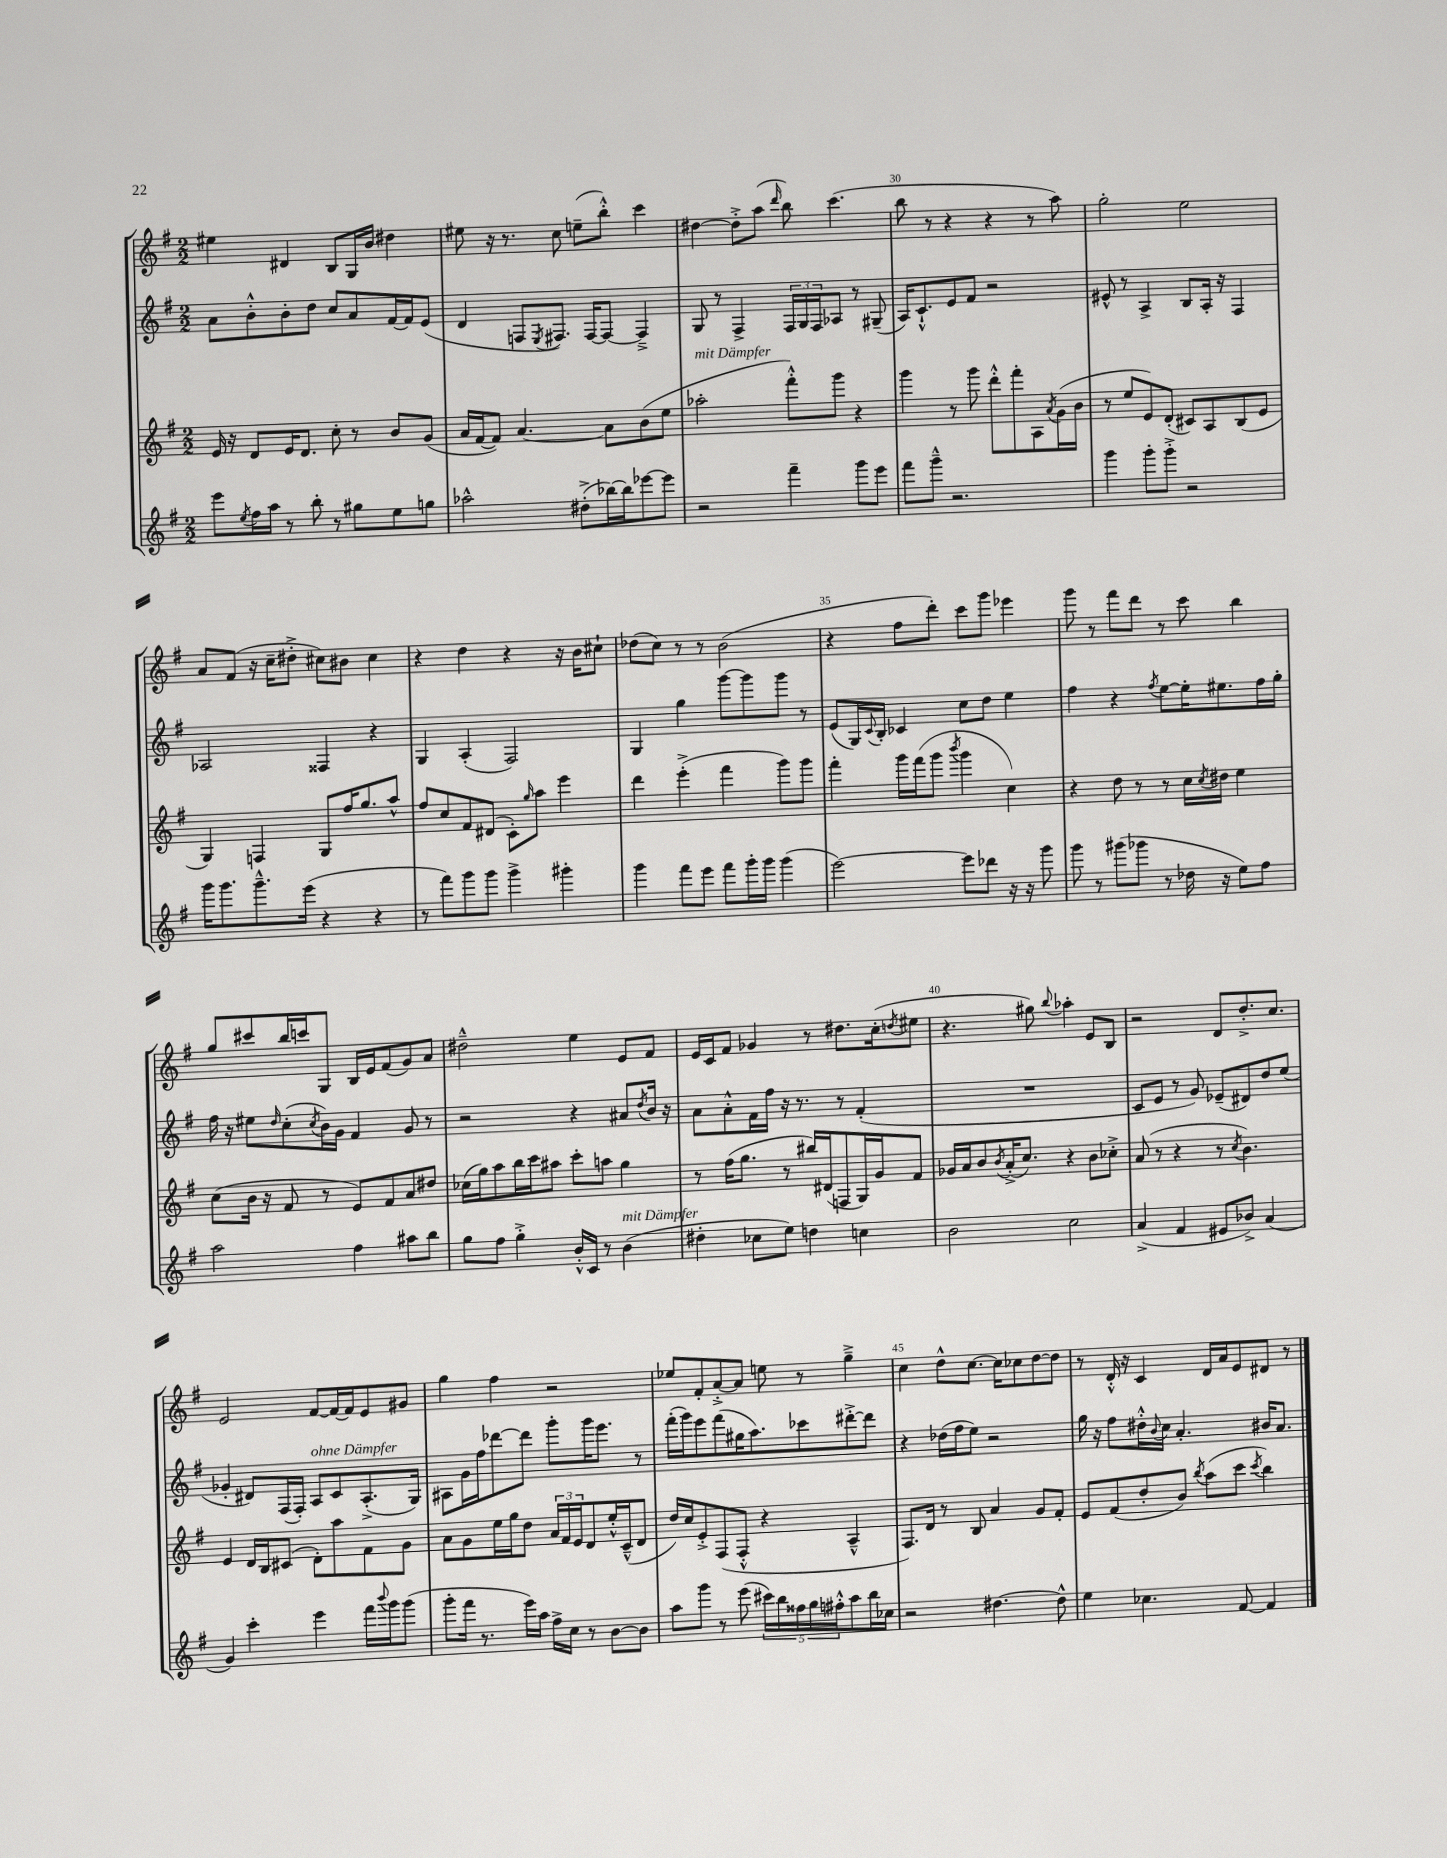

**kern	**kern	**kern	**kern
*staff4	*staff3	*staff2	*staff1
*clefG2	*clefG2	*clefG2	*clefG2
*k[f#]	*k[f#]	*k[f#]	*k[f#]
*M2/2	*M2/2	*M2/2	*M2/2
8eee	16e	8a	4ee#
.	16r	.	.
8qee	.	.	.
16ff#	8d	8b'^^	.
16aa	.	.	.
8r	16e	8b'	4d#
.	8.d	.	.
8bb'	.	8dd	.
8r	8cc'	8cc	8B
8gg#	8r	8a	16G
.	.	.	16b
8ee	8b	[16f#	4dd#
.	.	16f#]	.
8gg	(8g	(8e	.
=	=	=	=
2aa-^^	16a	4d	8ee#
.	[16f#	.	.
.	8f#])	.	16r
.	.	.	8.r
.	[4.a	8F	.
.	.	8qE	.
.	.	8.F#)	8cc
(8dd#'^	.	.	(8ee~
.	.	[16F#	.
[16bb-)	8a]	8F#_	8bb'^^)
16bb-]	.	.	.
[8eee-	(8b	4F#~^]	4ccc
8eee-]	8ee	.	.
=	=	=	=
2r	2aa-'	8G	[4dd#
.	.	8r	.
.	.	4F#^	8dd#'^]
.	.	.	(8aa
.	.	.	16qqddd
4fff#~	8fff#'^^)	24F#	8bb)
.	.	24G	.
.	.	24F#	.
.	8ggg	8A-	(4.ccc
8ggg	4r	8r	.
8eee	.	(8G#~	.
=	=	=	=
8fff#	4ggg	16A)	8bb
.	.	8.c`^^	.
8ggg~^^	.	.	8r
2.r	8r	8e	4r
.	8ggg	8f#	.
.	8ddd'^^	2r	4r
.	8fff#'	.	.
.	8A	.	8r
.	8qa	.	.
.	(16g	.	8aa)
.	16b	.	.
=	=	=	=
4ggg	8r	8e#^^	2gg'
.	8ee	8r	.
8ggg'	8e)	4A^	.
8ggg'^	(8d'	.	.
2r	8c#)	8B	2ee
.	8A	16A'	.
.	.	16r	.
.	(8B	4F#	.
.	8e	.	.
=	=	=	=
16ggg	4G)	2A-	8a
8.ggg	.	.	.
.	.	.	(8f#
8.ggg~^^	4F	.	16r
.	.	.	16cc~
.	.	.	8dd#'^
(16eee	.	.	.
4r	8G	4F##	8cc#)
.	16ff#	.	8b#
.	8.gg	.	.
4r	.	4r	4cc#
.	8aa^^	.	.
=	=	=	=
8r	8ff#	4G	4r
8fff#)	8cc	.	.
8ggg	8f#	(4A'	4dd
8ggg	(8d#	.	.
4ggg^	8c')	2F#)	4r
.	16qqgg	.	.
.	8aa	.	.
4ggg#'	4eee	.	16r
.	.	.	16b
.	.	.	8cc#`
=	=	=	=
4ggg	4ddd	4G	(8dd-
.	.	.	8cc)
8fff#	(4eee'^	4gg	8r
8eee	.	.	8r
8fff#	4fff#	[8ggg	(2b
16ggg'	.	8ggg]	.
16ggg	.	.	.
(4ggg	8ggg)	8ggg	.
.	8ggg	8r	.
=	=	=	=
[2eee)	4fff#'	(8e	4r
.	.	16G)	.
.	.	8qqc	.
.	.	16B'	.
.	16ggg	4c-	8ff#
.	(16fff#	.	.
.	8ggg	.	8ddd')
.	8qbbb	.	.
8eee]	4ggg	8cc	8ccc
8ddd-	.	8dd	8ggg
16r	4cc)	4ee	4eee-
16r	.	.	.
8ggg	.	.	.
=	=	=	=
8ggg	4r	4ff#	8ggg
8r	.	.	8r
(8ggg#	8dd	4r	8fff#
8ggg-	8r	.	8ddd
.	.	8qff#	.
8r	8r	[8ee	8r
16dd-	16cc	16ee']	8ccc
.	8qcc	.	.
16r	16dd#	8.ee#	.
8ee)	4ee	.	4bb
8ff#	.	16ff#	.
.	.	16gg'	.
=	=	=	=
2aa	(8cc	16ff#	8gg
.	.	16r	.
.	16b	8ee#	8ccc#
.	16r	.	.
.	.	16qqdd	.
.	8f#	(8cc'	16bb
.	.	.	16ccc
.	.	8qcc	.
.	8r	16b)	8G
.	.	16g	.
4ff#	8e)	4f#	16B
.	.	.	16e
.	8f#	.	(8f#
8aa#	8a	8g	8g)
8bb	8dd#	8r	8a
=	=	=	=
8gg	(16cc-	2r	2dd#~^^
.	16gg)	.	.
8ff#	8aa	.	.
4gg'^	16bb	.	.
.	16ccc	.	.
.	8aa#	.	.
16b'^^	8ccc'	4r	4ee
16c	.	.	.
8r	8aa	.	.
(4b	4gg	8a#	8e
.	.	8qdd	.
.	.	16b	8f#
.	.	16r	.
=	=	=	=
4dd#'	8r	8a	16e
.	.	.	16c
.	(16ff#	8a'^^	8f#
.	8.gg	.	.
8cc-	.	16f#	4g-
.	.	16ff#	.
8ee)	8r	16r	.
.	.	8.r	.
4dd	16bb#)	.	8r
.	(16d#	.	.
.	8F	8r	8.dd#
4cc	16G)	(4f#'	.
.	16g	.	(16cc'
.	.	.	8qdd
.	8f#	.	8ee#
=	=	=	=
2b	16g-	1r	4.r
.	16a	.	.
.	8b	.	.
.	8qb	.	.
.	(16a'^	.	.
.	8.cc)	.	.
.	.	.	8gg#)
.	.	.	8qqbb
2cc	4r	.	4aa-'
.	8b	.	8e
.	8cc-'^	.	8B
=	=	=	=
(4a^	(8a	8c	2r
.	8r	8e	.
4f#	4r	8r	.
.	.	8g)	.
8e#	8r	(8e-~	8d
.	8qcc	.	.
8b-^)	4.b)	8d#)	8.dd'^
(4a	.	8dd	.
.	.	.	8.cc
.	.	(8ee	.
=	=	=	=
4g)	4e	4g-'	2e
4ccc'	16d	8d#)	.
.	16B	.	.
.	(8c#	(16F#	.
.	.	16F#')	.
4eee	8d')	8A	[8f#
.	8aa	8c	16f#_
.	.	.	16f#]
16fff#	8f#	(8.A'^	8e
8qqbbb	.	.	.
16ggg	.	.	.
(8ggg	8g	.	8g#
.	.	16G)	.
=	=	=	=
8ggg'	8a	8A#	4gg
16fff#	8g	16g	.
8.r	.	16ff#	.
.	16ee	[8ddd-	4ff#
.	16gg	.	.
16eee)	8dd	8ddd-]	.
16aa	.	.	.
16ff#^	24a	8ggg'	2r
.	24f#	.	.
16cc	.	.	.
.	24e	.	.
8r	8d	16ggg	.
.	.	8.eee	.
[8b	16ee'^^	.	.
.	(16c~^^	.	.
8b]	8d	8r	.
=	=	=	=
8aa	16dd)	(16fff#'	8ee-
.	16cc	16ggg)	.
8ggg	8e'^	8eee	8f#'
8r	(8F#	(8fff#	[8a'^
(8eee	8F#'^^	16gg#	8a]
.	.	8.aa)	.
20ccc#)	4r	.	8ee
20bb	.	.	.
20ff##	.	.	.
.	.	8ccc-	8r
20gg	.	.	.
20ff#'^^	.	.	.
8aa	4A~^^	[8ddd#'^	4gg~^
16bb	.	8ddd#]	.
16cc-	.	.	.
=	=	=	=
2r	8.F#)	4r	4cc
.	16d	.	.
.	8r	(16dd-	8dd^^
.	.	16ff#	.
.	8B	8ee)	[8.cc
[4.dd#	4a	2r	.
.	.	.	16cc]
.	.	.	8cc-
.	8g	.	[8dd
8dd#^^]	8f#'	.	8dd]
=	=	=	=
4ee	8e	16gg	8r
.	.	16r	.
.	(8f#	8ff#	16d'^^
.	.	.	16r
4.cc-	8dd'	16dd#'^^	4c
.	.	8qqb	.
.	.	16cc	.
.	8b)	4.a'	.
.	8qbb	.	.
.	(8aa	.	16d
.	.	.	16a
[8f#	8ccc	.	8e
.	8qccc	.	.
4f#]	4bb)	16b#	8d#
.	.	8.a	.
.	.	.	8r
==	==	==	==
*-	*-	*-	*-
